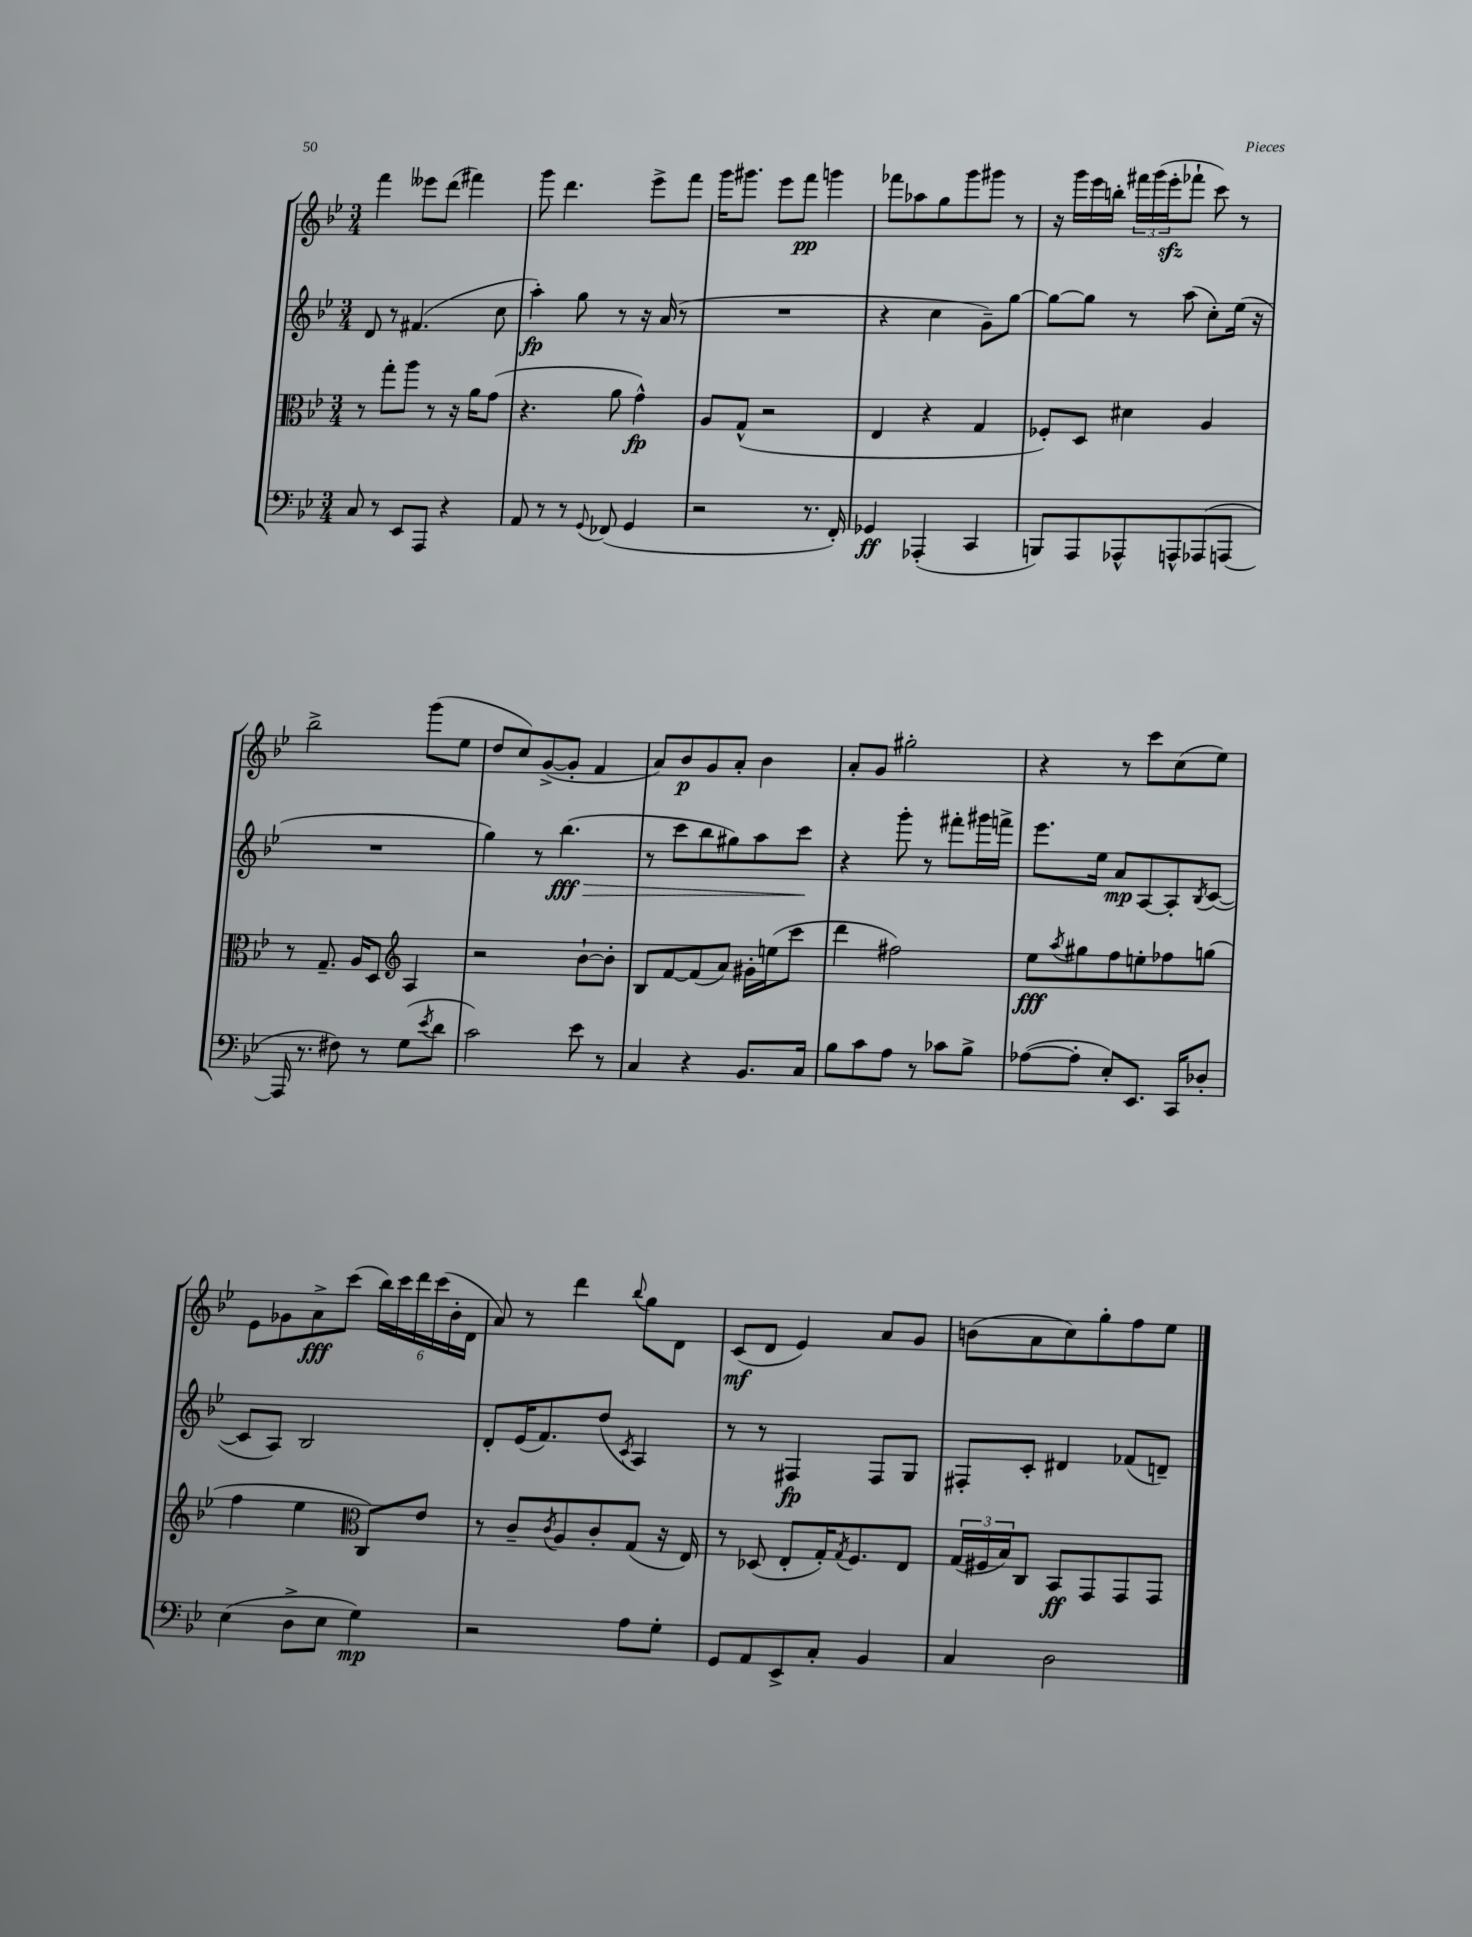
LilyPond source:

<<
\new StaffGroup <<
\new Staff = "s0" {
    \clef treble \key bes \major \numericTimeSignature \time 3/4
    f'''4 eeses'''8 d'''8( fis'''4) |
    g'''8 d'''4. ees'''8-> f'''8 |
    g'''16 gis'''8. ees'''8 f'''8\pp g'''4 |
    fes'''8 aes''8 g''8 g'''8 gis'''8 r8 |
    r16 g'''16 ees'''16 b''16-. \tuplet 3/2 { fis'''16 g'''16( ees'''16-.\sfz } fes'''8-! c'''8) r8 |
    bes''2-> g'''8( ees''8 |
    d''8 c''8) g'8~->( g'8-. f'4 |
    a'8) bes'8\p g'8 a'8-. bes'4 |
    a'8-. g'8 gis''2-. |
    r4 r8 c'''8 c''8( ees''8) |
    ees'8 ges'8 a'8->\fff c'''8( \tuplet 6/4 { bes''16) c'''16 d'''16 c'''16( bes'16-. d'16 } |
    a'8) r8 d'''4 \appoggiatura { bes''8 } g''8 d'8 |
    c'8\mf( d'8 ees'4) a'8 g'8 |
    b'8( a'8 c''8) g''8-. f''8 ees''8 \bar "|." |
}
\new Staff = "s1" {
    \clef treble \key bes \major \numericTimeSignature \time 3/4
    d'8 r8 fis'4.( c''8 |
    a''4-.\fp) g''8 r8 r16 a'16( r8 |
    R2. |
    r4 c''4 g'8--) g''8~ |
    g''8~ g''8 r8 a''8( c''8-.) ees''16( r16 |
    R2. |
    g''4) r8 bes''4.\fff\>( |
    r8 c'''8 bes''8 gis''8) a''8 c'''8\! |
    r4 g'''8-. r8 fis'''8-. gis'''16 f'''16-> |
    ees'''8. ees''16 a'8\mp a8~ a8-. \acciaccatura { bes8 } c'8~( |
    c'8 a8) bes2 |
    d'8-. ees'16( f'8.) d''8( \acciaccatura { c'8 } a4) |
    r8 r8 fis4\fp fis8 g8 |
    fis8-. c'8-. dis'4 fes'8( d'8--) \bar "|." |
}
\new Staff = "s2" {
    \clef alto \key bes \major \numericTimeSignature \time 3/4
    r8 g''8-. a''8 r8 r16 a'16 g'8( |
    r4. a'8 g'4-^\fp) |
    a8 g8-^( r2 |
    ees4 r4 g4 |
    fes8-.) d8 dis'4 a4 |
    r8 g8.-- a16 d8 \clef treble a4 |
    r2 bes'8~-! bes'8-. |
    bes8 f'8~ f'8( a'8) gis'16-. e''16( c'''8 |
    d'''4 fis''2) |
    ees''8\fff \acciaccatura { a''8 } gis''8 f''8 e''8-. fes''8 g''8( |
    f''4 ees''4 \clef alto c8) ees'8 |
    r8 c'8-- \acciaccatura { c'8 } a8 c'8-. g8( r16 ees16) |
    r8 des8( ees8-. g16-.) \acciaccatura { g8 } f8. ees8 |
    \tuplet 3/2 { g16( fis16 bes16) } c8 bes,8\ff g,8 g,8 g,8 \bar "|." |
}
\new Staff = "s3" {
    \clef bass \key bes \major \numericTimeSignature \time 3/4
    c8 r8 ees,8 a,,8 r4 |
    a,8 r8 r8 \appoggiatura { g,8 } fes,8( g,4 |
    r2 r8. f,16-.) |
    ges,4\ff aes,,4-.( c,4 |
    b,,8) a,,8 aes,,8-^ a,,8-^ aes,,8( a,,8~ |
    a,,16 r8. fis8) r8 g8( \acciaccatura { ees'8 } d'8 |
    c'2) ees'8 r8 |
    c4 r4 bes,8. c16 |
    bes8 c'8 a8 r8 ces'8 bes8-> |
    aes8~( aes8-. ees8-.) ees,8. c,16 des8-. |
    ees4( d8-> ees8 g4\mp) |
    r2 a8 g8-. |
    g,8 a,8 ees,8-> c8-. bes,4 |
    c4 d2 \bar "|." |
}
>>
>>
\layout { \context { \Score \remove "Bar_number_engraver" } }
